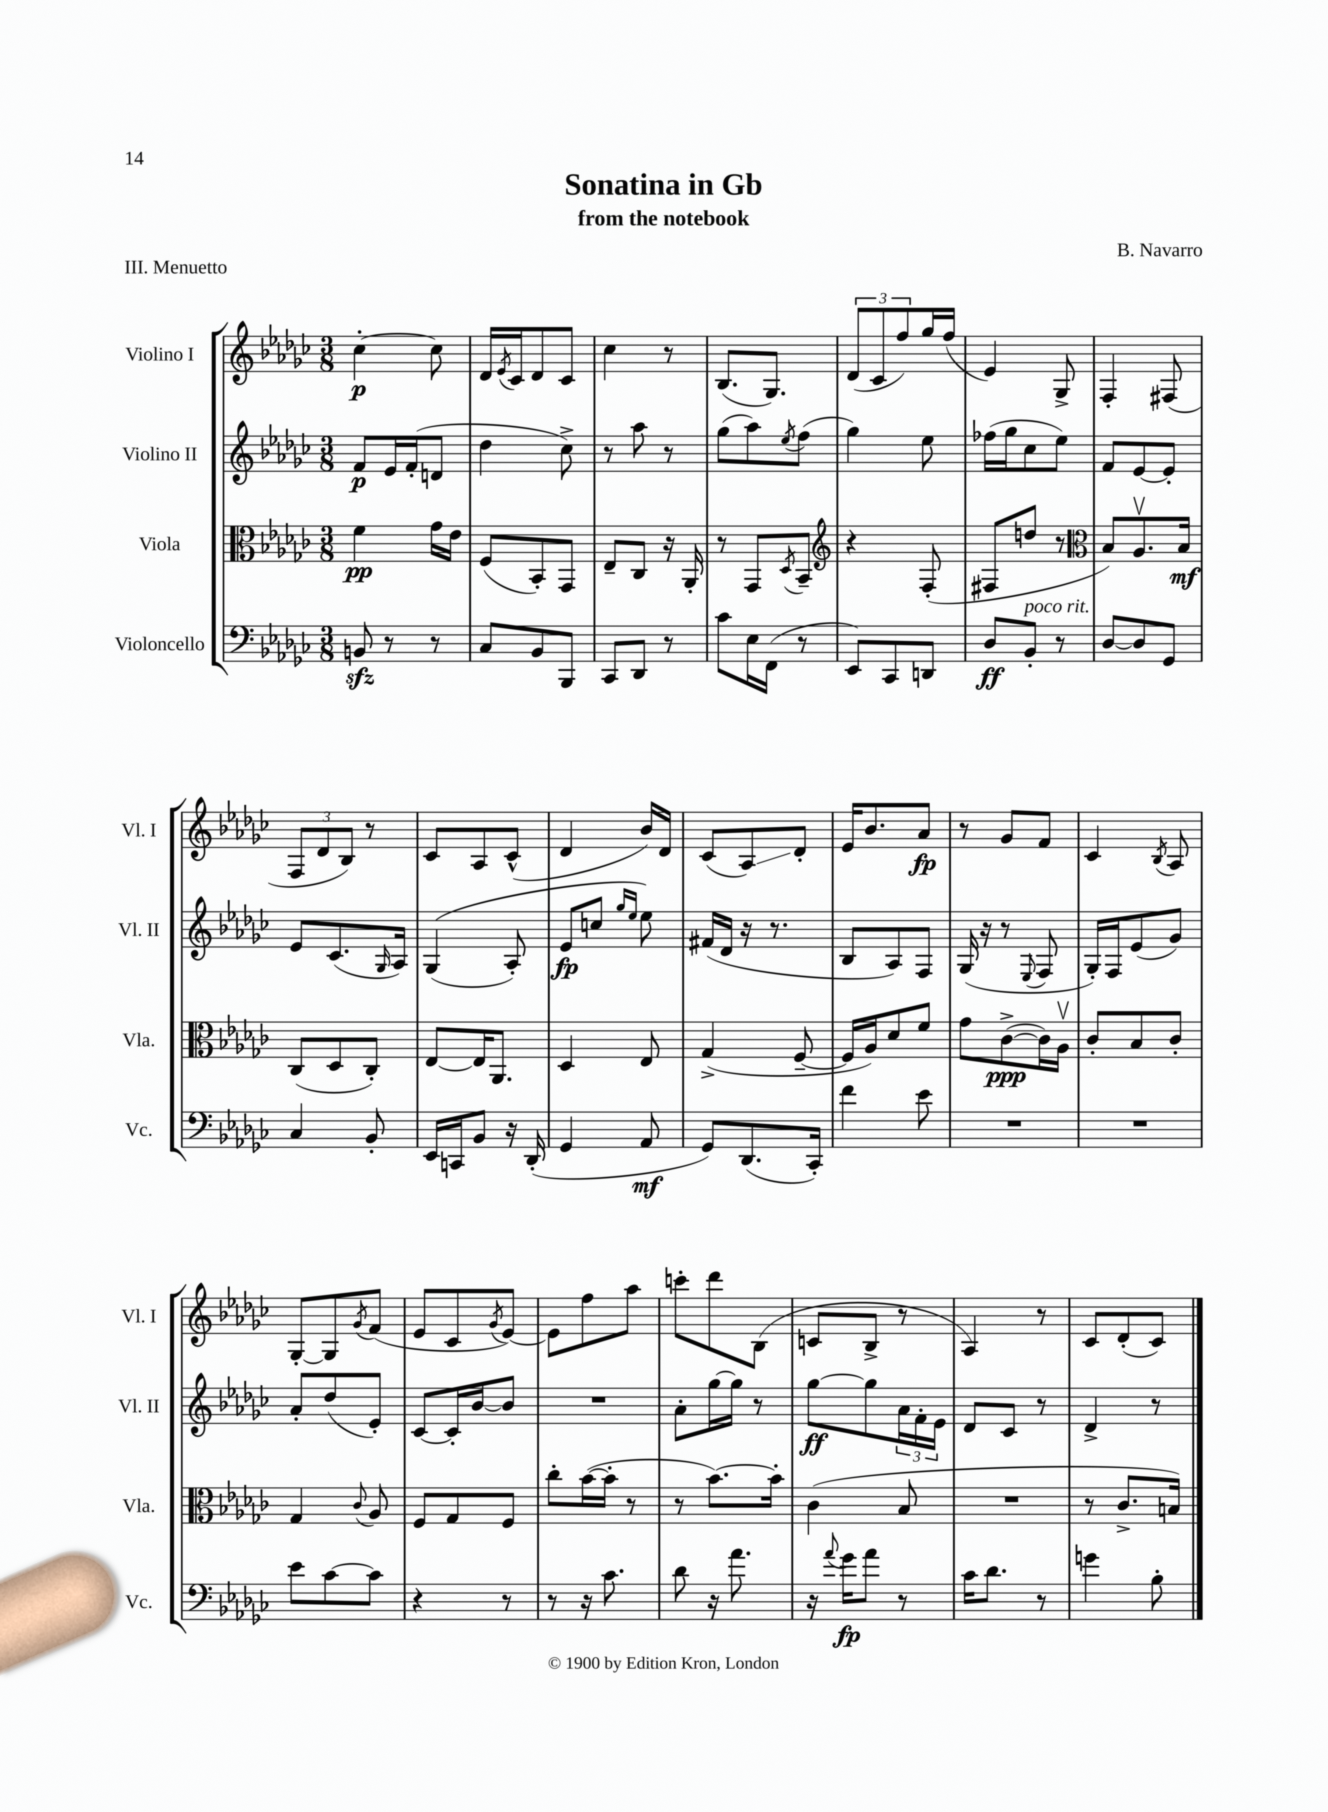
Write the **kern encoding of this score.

**kern	**kern	**kern	**kern
*staff4	*staff3	*staff2	*staff1
*clefF4	*clefC3	*clefG2	*clefG2
*k[b-e-a-d-g-c-]	*k[b-e-a-d-g-c-]	*k[b-e-a-d-g-c-]	*k[b-e-a-d-g-c-]
*M3/8	*M3/8	*M3/8	*M3/8
8BB	4f	8f	[4cc-'
8r	.	16e-	.
.	.	(16f'	.
8r	16g-	8d	8cc-]
.	16e-	.	.
=	=	=	=
8C-	(8F	4dd-	16d-
.	.	.	8qe-
.	.	.	16c-
8BB-	8BB-')	.	8d-
8BBB-	8GG-	8cc-^)	8c-
=	=	=	=
8CC-	8E-~	8r	4cc-
8DD-	8C-	8aa-	.
8r	16r	8r	8r
.	16AA-'	.	.
=	=	=	=
8c-	8r	(8gg-	(8.B-
16E-	8GG-	8aa-)	.
(16FF	.	.	8.G-)
.	8qD-	8qee-	.
8r	8BB-~	(8ff	.
=	=	=	=
*	*clefG2	*	*
8EE-)	4r	4gg-)	(12d-
.	.	.	12c-
8CC-	.	.	.
.	.	.	12ff)
8DD	(8F'	8ee-	16gg-
.	.	.	(16ff
=	=	=	=
8D-	8F#	(16ff-	4e-)
.	.	16gg-	.
8BB-'	8dd	8cc-	.
8r	8r	8ee-)	8G-^
=	=	=	=
*	*clefC3	*	*
[8D-	8B-)	8f	4F'
8D-]	8.A-v	[8e-	.
8GG-	.	8e-']	(8F#
.	16B-	.	.
=	=	=	=
4C-	(8C-	8e-	12F
.	.	.	12d-
.	8D-	(8.c-	.
.	.	.	12B-)
8BB-'	8C-')	.	8r
.	.	16qqG-	.
.	.	16A-)	.
=	=	=	=
16EE-	[8E-	&((4G-	8c-
16CC	.	.	.
8BB-	16E-]	.	8A-
.	8.AA-	.	.
16r	.	8A-')	(8c-^^
(16DD-'	.	.	.
=	=	=	=
4GG-	4D-	8e-	4d-
.	.	8cc	.
.	.	16qqgg-	.
.	.	16qqee-	.
8AA-	8E-	8ee-&)	16b-)
.	.	.	16d-
=	=	=	=
8GG-)	(4G-^	(16f#	(8c-
.	.	16d-	.
(8.DD-	.	16r	8A-)
.	.	8.r	.
.	[8F~	.	8d-'
16CC-')	.	.	.
=	=	=	=
4f	16F]	8B-	16e-
.	16A-)	.	8.b-
.	8d-	8A-)	.
8e-	8f	8F	8a-
=	=	=	=
4.r	8g-	(16G-	8r
.	.	16r	.
.	([8c-^	8r	8g-
.	.	8qqE-	.
.	16c-])	8F	8f
.	16A-v	.	.
=	=	=	=
4.r	8c-'	16G-')	4c-
.	.	16F	.
.	8B-	(8e-	.
.	.	.	8qB-
.	8c-'	8g-)	8A-
=	=	=	=
8e-	4G-	8a-'	[8G-'
[8c-	.	(8dd-	8G-]
.	8qqc-	.	8qg-
8c-]	8A-	8e-')	(8f
=	=	=	=
4r	8F	[8c-	8e-
.	8G-	16c-']	8c-
.	.	[16b-	.
.	.	.	8qg-
8r	8F	8b-]	[8e-)
=	=	=	=
8r	8cc-'	4.r	8e-]
16r	([16b-	.	8ff
8.c-	16b-']	.	.
.	8r	.	8aa-
=	=	=	=
8d-	8r	8a-'	8ccc'
16r	[8.b-)	[16gg-	8ddd-
8.a-	.	16gg-]	.
.	.	8r	(8B-
.	16b-']	.	.
=	=	=	=
16r	(4c-	[8gg-	8c
8qqa-	.	.	.
16g-	.	.	.
8a-	.	8gg-]	8B-^
8r	8B-	24a-	8r
.	.	24f'	.
.	.	24e-	.
=	=	=	=
16c-	4.r	8d-	4A-)
8.d-	.	.	.
.	.	8c-	.
8r	.	8r	8r
=	=	=	=
4g	8r	4d-^	8c-
.	8.c-^	.	(8d-'
8B-'	.	8r	8c-)
.	16B)	.	.
==	==	==	==
*-	*-	*-	*-
